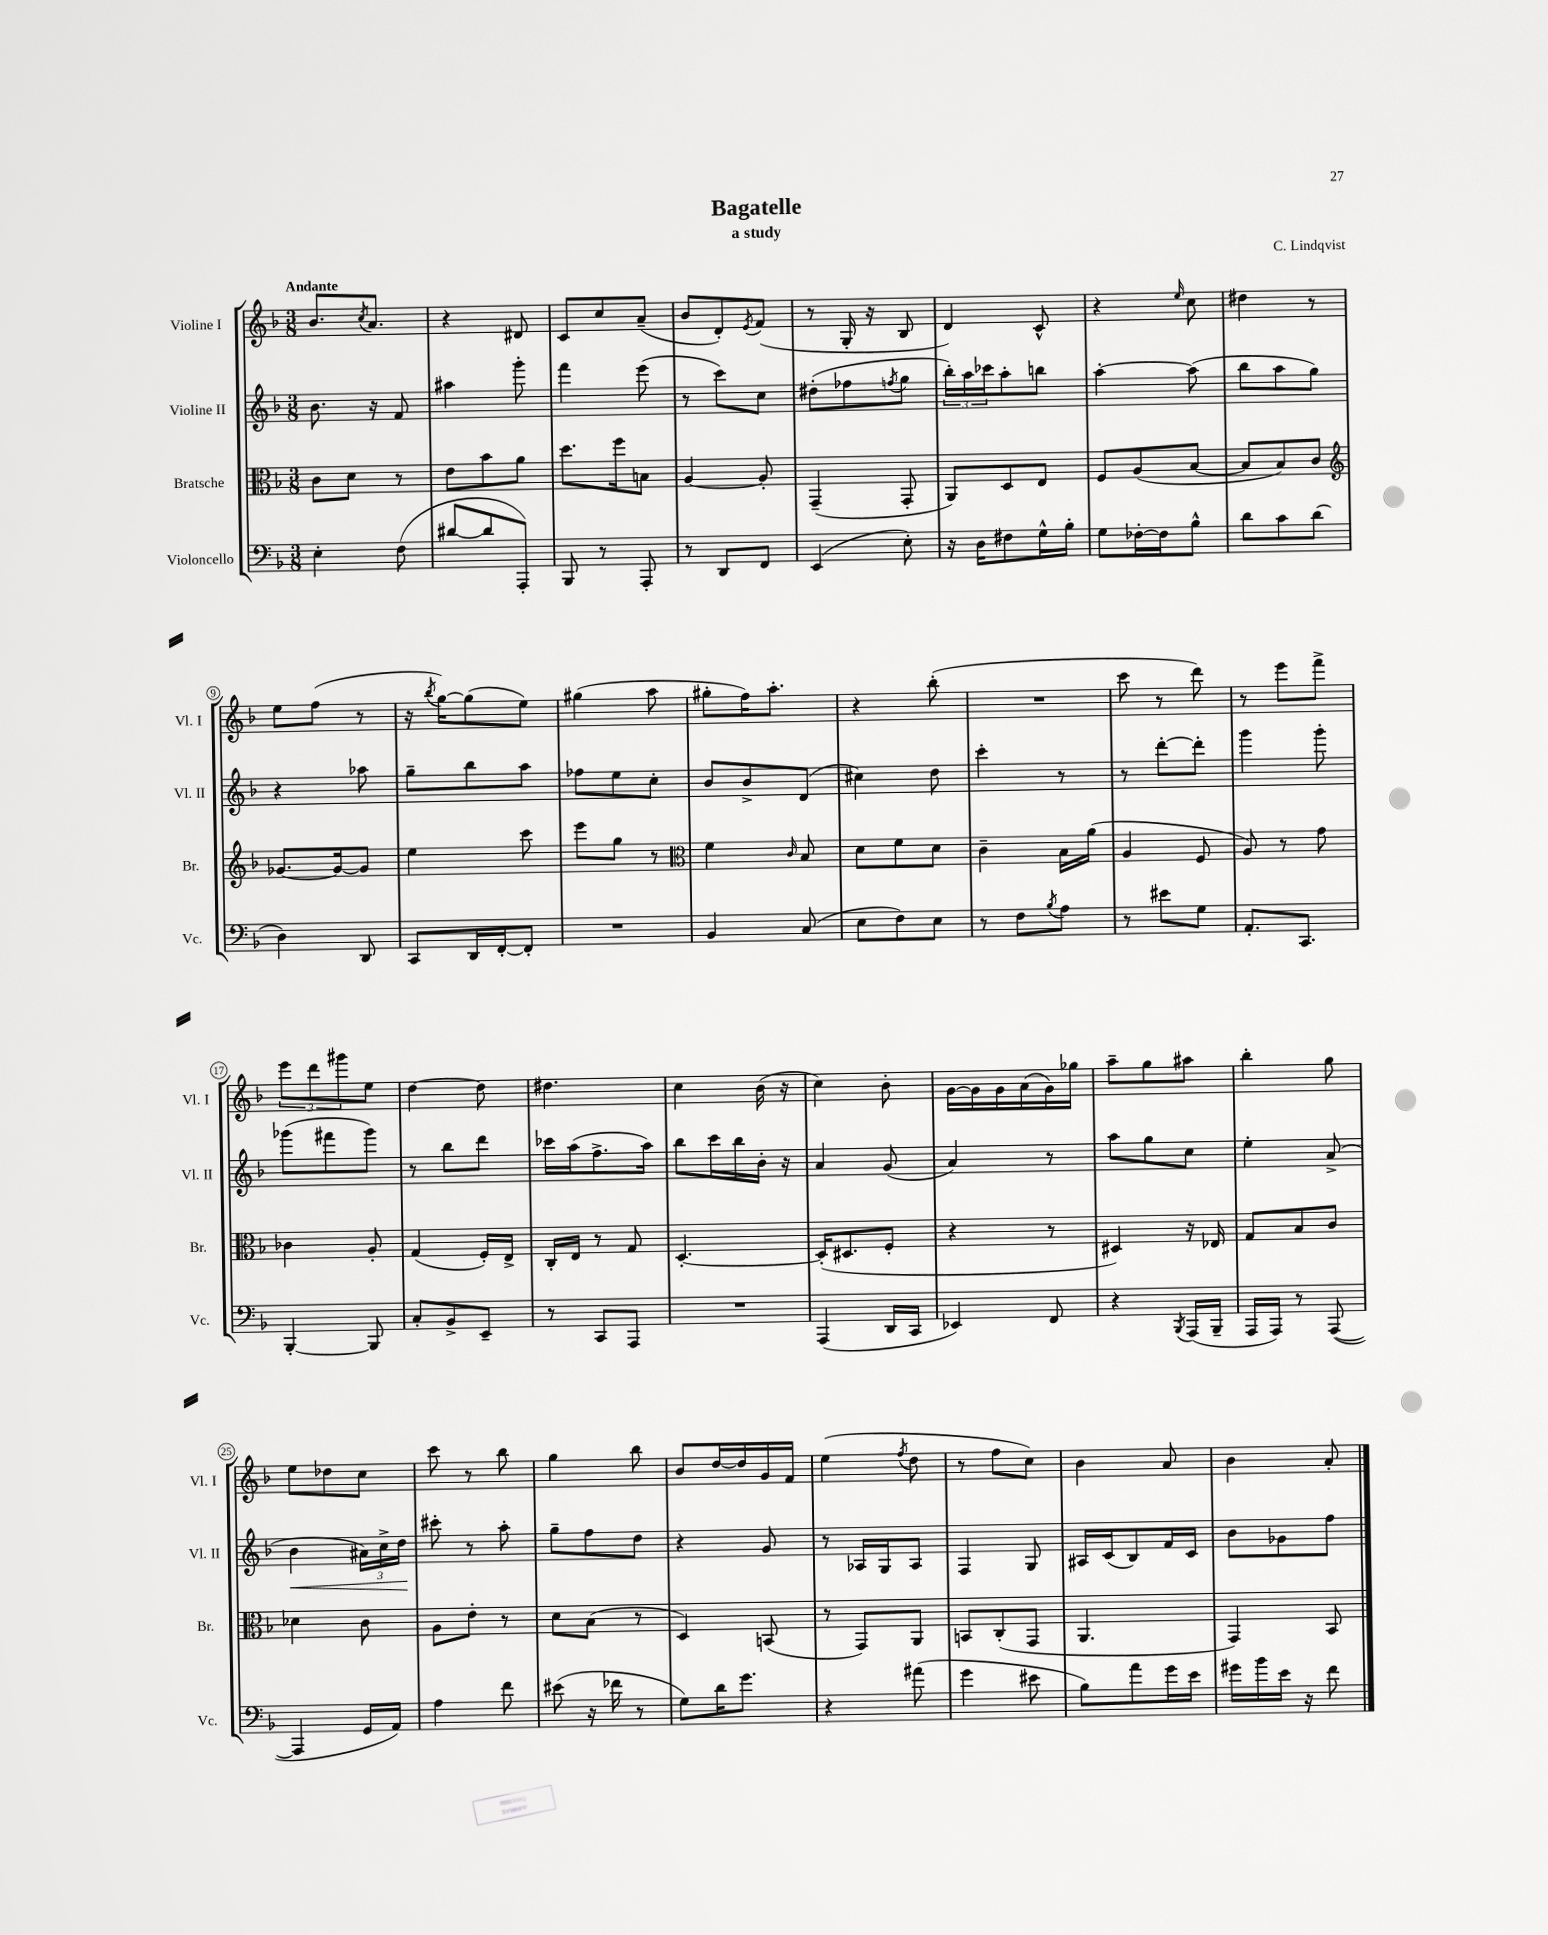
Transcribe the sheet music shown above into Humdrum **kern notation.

**kern	**kern	**kern	**kern
*staff4	*staff3	*staff2	*staff1
*clefF4	*clefC3	*clefG2	*clefG2
*k[b-]	*k[b-]	*k[b-]	*k[b-]
*M3/8	*M3/8	*M3/8	*M3/8
4E'	8c	8.b-	8.b-
.	8d	.	.
.	.	.	8qcc
.	.	16r	8.a
(8F	8r	8f	.
=	=	=	=
[8d#	8e	4aa#	4r
8d#]	8b-	.	.
8AAA')	8a	8ggg'	8d#
=	=	=	=
8BBB-	8.dd	4fff	8c
8r	.	.	8cc
.	16ff	.	.
8AAA'	8B	(8eee	(8a~
=	=	=	=
8r	[4A	8r	8b-
8DD	.	8ccc)	8d')
.	.	.	8qe
8FF	8A']	8cc	(8f
=	=	=	=
(4EE	(4GG~	(8dd#'	8r
.	.	8ff-	16G'
.	.	.	16r
.	.	8qff	.
8E')	8GG'	8gg	8B-
=	=	=	=
16r	8AA)	24bb-')	4d)
.	.	24aa	.
16D	.	.	.
.	.	24ccc-	.
8F#	8D	8aa'	.
16G^^	8E	8bb	8c^^
16B-'	.	.	.
=	=	=	=
8G	8F	[4aa'	4r
[16F-'	(8A	.	.
16F-]	.	.	.
.	.	.	16qqee
8B-^^	[8B-	(8aa]	8cc
=	=	=	=
8d	8B-]	8bb-	4dd#
8c	8B-)	8aa	.
(8d	8c	8gg)	8r
=	=	=	=
*	*clefG2	*	*
4D)	[8.g-	4r	8ee
.	.	.	(8ff
.	16g-_	.	.
8DD	8g-]	8aa-	8r
=	=	=	=
8CC	4ee	8gg~	16r
.	.	.	8qbb-
.	.	.	[16gg)
16DD	.	8bb-	(8gg]
[16FF'	.	.	.
8FF']	8ccc	8aa	8ee)
=	=	=	=
4.r	8eee	8ff-	(4gg#
.	8gg	8ee	.
.	8r	8cc'	8aa
=	=	=	=
*	*clefC3	*	*
4BB-	4f	8b-	8gg#'
.	.	8b-^	16ff)
.	.	.	8.aa'
.	16qqc	.	.
(8C	8B-	(8d	.
=	=	=	=
8E	8d	4cc#)	4r
8F)	8f	.	.
8E	8d	8dd	(8bb-'
=	=	=	=
8r	4c~	4ccc'	4.r
8F	.	.	.
8qB-	.	.	.
8A	16B-	8r	.
.	(16a	.	.
=	=	=	=
8r	4A	8r	8ccc
8e#	.	[8ddd'	8r
8G	8F	8ddd']	8ddd)
=	=	=	=
8.AA'	8A)	4ggg	8r
.	8r	.	8eee
8.CC	.	.	.
.	8g	8ggg'	8fff^
=	=	=	=
[4BBB-'	4c-	(8ggg-	12eee
.	.	.	12ddd
.	.	8fff#	.
.	.	.	12ggg#
8BBB-]	8A'	8ggg-)	8ee
=	=	=	=
8C'	(4G	8r	[4dd
8BB-^	.	8bb-	.
8EE~	16F')	8ddd	8dd]
.	16E^	.	.
=	=	=	=
8r	16C'	16ccc-	4.dd#
.	16E	(16aa	.
8CC	8r	8.ff^	.
8AAA	8G	.	.
.	.	16aa)	.
=	=	=	=
4.r	[4.D'	8bb-	4cc
.	.	16ccc	.
.	.	16bb-	.
.	.	16b-'	(16b-
.	.	16r	16r
=	=	=	=
(4AAA	(16D']	4a	4cc)
.	8.D#	.	.
16DD	8F'	(8g	8b-'
16CC	.	.	.
=	=	=	=
4EE-)	4r	4a)	[16g
.	.	.	16g]
.	.	.	16g
.	.	.	(16a
8FF	8r	8r	16g)
.	.	.	16gg-
=	=	=	=
4r	4D#)	8aa	8aa~
.	.	8gg	8gg
8qBBB-	.	.	.
(16AAA	16r	8cc	8aa#
16BBB-~	16E-	.	.
=	=	=	=
16AAA	8G	4ee'	4bb-'
16AAA)	.	.	.
8r	8B-	.	.
([8AAA	8c	(8a^	8gg
=	=	=	=
4AAA]	4d-	4b-	8ee
.	.	.	8dd-
16GG	8c	24a#)	8cc
.	.	24cc^	.
16AA)	.	.	.
.	.	24dd	.
=	=	=	=
4A	8A	8ccc#'	8ccc
.	8e'	8r	8r
8f	8r	8aa'	8bb-
=	=	=	=
(8e#	8d	8gg~	4gg
16r	(8B-	8ff	.
16f-	.	.	.
8r	8r	8dd	8bb-
=	=	=	=
8G)	4D)	4r	8b-
16d	.	.	[16dd
8.g	.	.	16dd]
.	(8BB	8g	16g
.	.	.	16f
=	=	=	=
4r	8r	8r	(4ee
.	8GG)	16A-	.
.	.	16G	.
.	.	.	8qff
(8a#	8AA	8A-	8dd
=	=	=	=
4g	8BB	4F	8r
.	(8C'	.	8ff
8e#	8GG	8G	8cc)
=	=	=	=
8B-)	4.AA	16A#	4b-
.	.	(16c	.
8a	.	8B-)	.
16g	.	16f	8a
16e	.	16c	.
=	=	=	=
16g#	4GG)	8b-	4b-
16b-	.	.	.
16e	.	8g-	.
16r	.	.	.
8f	8BB-	8ff	8a'
==	==	==	==
*-	*-	*-	*-
